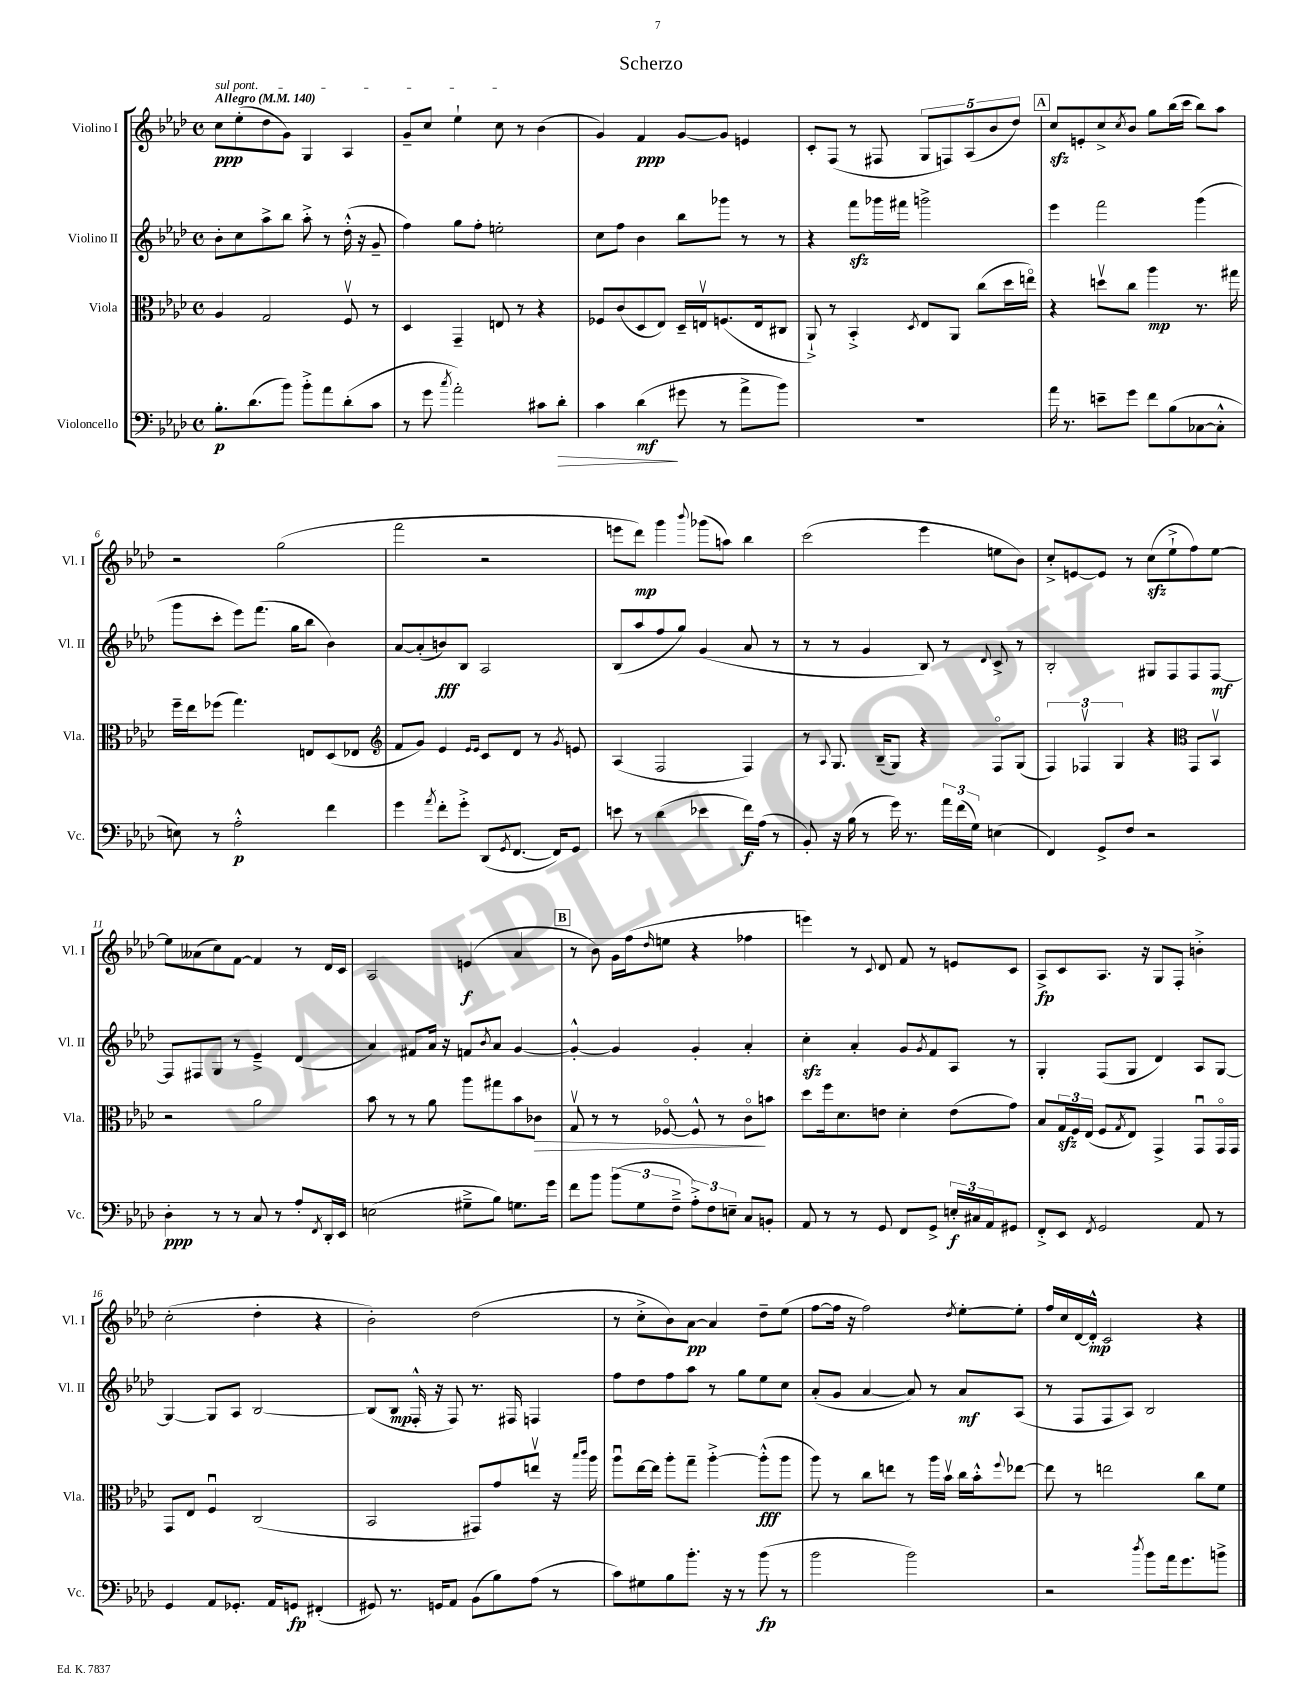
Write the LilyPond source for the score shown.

\header { title = "Scherzo" }
<<
\new StaffGroup <<
\new Staff = "s0" \with { instrumentName = "Violino I" shortInstrumentName = "Vl. I" } {
    \clef treble \key aes \major \defaultTimeSignature \time 4/4 \tempo "Allegro" 4 = 140
    \once \override TextSpanner.bound-details.left.text = \markup { \italic "sul pont." } c''8\ppp\startTextSpan ees''8-.( des''8 g'8) g4 aes4 |
    g'8-- c''8 ees''4-! c''8\stopTextSpan r8 bes'4( |
    g'4) f'4\ppp g'8~ g'8 e'4 |
    c'8-. f8( r8 fis8 \tuplet 5/4 { g8 f8) aes8( bes'8 des''8) } |
    \mark \markup { \box "A" } c''8\sfz e'8-. c''8-> \acciaccatura { c''8 } bes'8 g''8 bes''16( c'''16 bes''8) aes''8 |
    r2 g''2( |
    f'''2 r2 |
    e'''8 des'''8\mp) g'''4 \appoggiatura { bes'''8 } ges'''8( a''8) bes''4 |
    c'''2( ees'''4 e''8 bes'8) |
    c''8-.-> e'8~ e'8 r8 c''8\sfz( ees''8-!-> f''8) ees''8~ |
    ees''8 aeses'8( c''8) f'8~ f'4 r8 des'16 c'16 |
    aes2 e'4\f( aes'4 |
    \mark \markup { \box "B" } r8 bes'8) g'16 f''16( \grace { des''16 } e''8 r4 fes''4 |
    e'''4) r8 \appoggiatura { c'8 } des'8 f'8 r8 e'8 c'8 |
    aes8->\fp c'8 aes8. r16 g8 f8-. b'4-.-> |
    c''2-.( des''4-. r4 |
    bes'2-.) des''2( |
    r8 c''8-.-> bes'8) aes'8~\pp aes'4 des''8-- ees''8( |
    f''8~ f''16 r16 f''2) \acciaccatura { des''8 } ees''8~-. ees''8-. |
    f''16 c''16 des'16~ des'16-.-^\mp c'2 r4 \bar "|." |
}
\new Staff = "s1" \with { instrumentName = "Violino II" shortInstrumentName = "Vl. II" } {
    \clef treble \key aes \major \defaultTimeSignature \time 4/4
    bes'8-. c''8 aes''8-> bes''8 aes''8-.-> r8 des''16-.-^( r16 g'8-- |
    f''4) g''8 f''8-. e''2-. |
    c''8 f''8 bes'4 bes''8 ges'''8 r8 r8 |
    r4 f'''8\sfz ges'''16 fis'''16 g'''2-> |
    \mark \markup { \box "A" } ees'''4 f'''2 g'''4( |
    g'''8 c'''8-. ees'''8) f'''8.( g''16 bes''8 bes'4) |
    aes'8~ aes'8-.( b'8\fff) bes8 aes2 |
    bes8( aes''8 f''8 g''8) g'4( aes'8 r8 |
    r8 r8 g'4 bes8) r8 \appoggiatura { des'8 } c'8-> r8 |
    bes2-. gis8 f8 f8 f8~\mf |
    f8 fis8 g8 r8 ees'4---> des'4( |
    aes'4) fis'8 aes'16 r16 f'8 \acciaccatura { bes'8 } aes'8 g'4~ |
    \mark \markup { \box "B" } g'4~-.-^ g'4 g'4-. aes'4-. |
    c''4-.\sfz aes'4-. g'8 \acciaccatura { g'8 } f'8 aes8 r8 |
    g4-. f8( g8 des'4) aes8 g8~ |
    g4~ g8 aes8 bes2~ |
    bes8( bes8\mp f16-.-^ r16 f8) r8. fis16 f4 |
    f''8 des''8 f''8 aes''8 r8 g''8 ees''8 c''8 |
    aes'8-.( g'8 aes'4~ aes'8) r8 aes'8\mf aes8( |
    r8 f8 f8 aes8) bes2 \bar "|." |
}
\new Staff = "s2" \with { instrumentName = "Viola" shortInstrumentName = "Vla." } {
    \clef alto \key aes \major \defaultTimeSignature \time 4/4
    aes4 g2 f8\upbow r8 |
    des4 g,4-- e8 r8 r4 |
    fes8 c'8( des8 ees8) des16-- e16\upbow f8.( e16 cis8 |
    aes,8-!->) r8 bes,4-.-> \acciaccatura { des8 } ees8 aes,8 c''8( des''16 e''16\flageolet) |
    \mark \markup { \box "A" } r4 d''8\upbow c''8 aes''4\mp r8. gis''16 |
    f''16-- ees''16 fes''8( g''4.) e8 des8( ees8 |
    \clef treble f'8 g'8) ees'4 \grace { ees'16 ees'16 } c'8 des'8 r8 \acciaccatura { g'8 } e'8 |
    aes4( f2 f4) |
    r8 \appoggiatura { aes8 } g8. bes16--( g8) r4 f8\flageolet g8( |
    \tuplet 3/2 { f4) fes4\upbow g4 } r4 \clef alto g,8 bes,8\upbow |
    r2 aes'2 |
    bes'8 r8 r8 aes'8 aes''8 gis''8 bes'8 ces'8\> |
    \mark \markup { \box "B" } g8\upbow r8 r8 fes8~\flageolet fes8-^ r8 c'8\flageolet\! b'8 |
    des''8 f''16 des'8. e'8 des'4-. e'8( g'8) |
    bes8 \tuplet 3/2 { g16\sfz f16 ees16( } f8 \acciaccatura { g8 } ees8) g,4-> g,8\downbow g,16\flageolet g,16 |
    g,8 ees8 f4\downbow c2( |
    bes,2 gis,8) g'8 e''8\upbow r16 \grace { bes''16 c'''16 } aes''16 |
    aes''8\downbow ees''16~ ees''16 aes''8-. g''8-- aes''4~-.-> aes''8-.-^\fff( aes''8 |
    aes''8) r8 c''8 e''8 r8 aes''16 bes'16\upbow c''16 bes'16-.-^ \appoggiatura { f''8 } ees''8~ |
    ees''8 r8 e''2 c''8 f'8 \bar "|." |
}
\new Staff = "s3" \with { instrumentName = "Violoncello" shortInstrumentName = "Vc." } {
    \clef bass \key aes \major \defaultTimeSignature \time 4/4
    bes8.-.\p des'8.( bes'8) bes'8-.-> aes'8 des'8-.( c'8 |
    r8 g'8 \acciaccatura { c''8 } aes'2-.) cis'8 des'8-.\> |
    c'4 des'4\mf\!( gis'8 r8 aes'8-> bes'8) |
    R1 |
    \mark \markup { \box "A" } aes'16 r8. e'8-- g'8 f'8 bes8( ces8~ ces8-.-^ |
    e8) r8 aes2-.-^\p f'4 |
    g'4 \acciaccatura { aes'8 } f'8-. g'8-.-> des,8( \acciaccatura { g,8 } f,8.~ f,16) g,8 |
    e'8 r8 des'4( ees'4 f'16\f) aes16( r8 |
    bes,8-.) r16 bes16( r8 g'16) r8. \tuplet 3/2 { aes'16 f'16( g16) } e4( |
    f,4) g,8-> f8 r2 |
    des4-.\ppp r8 r8 c8 r8 aes8-. \acciaccatura { f,8 } des,16-. ees,16 |
    e2( gis8---> bes8) g8. g'16 |
    \mark \markup { \box "B" } f'8 bes'8 \tuplet 3/2 { bes'8( g8 f8---> } \tuplet 3/2 { aes8-.->) f8 e8-- } c8 b,8-. |
    aes,8 r8 r8 g,8 f,8 g,8-> \tuplet 3/2 { e16-.\f cis16 aes,16 } gis,8 |
    f,8-.-> ees,8 \acciaccatura { f,8 } g,2 aes,8 r8 |
    g,4 aes,8 ges,8.-. aes,16 g,8\fp fis,4-.( |
    gis,8) r8. g,16 aes,8 bes,8( bes8) aes8( r8 |
    c'8) gis8 bes8 bes'8.-. r16 r8 bes'8\fp( r8 |
    bes'2 bes'2) |
    r2 \acciaccatura { des''8 } bes'8 aes'16 g'8. b'8-> \bar "|." |
}
>>
>>
